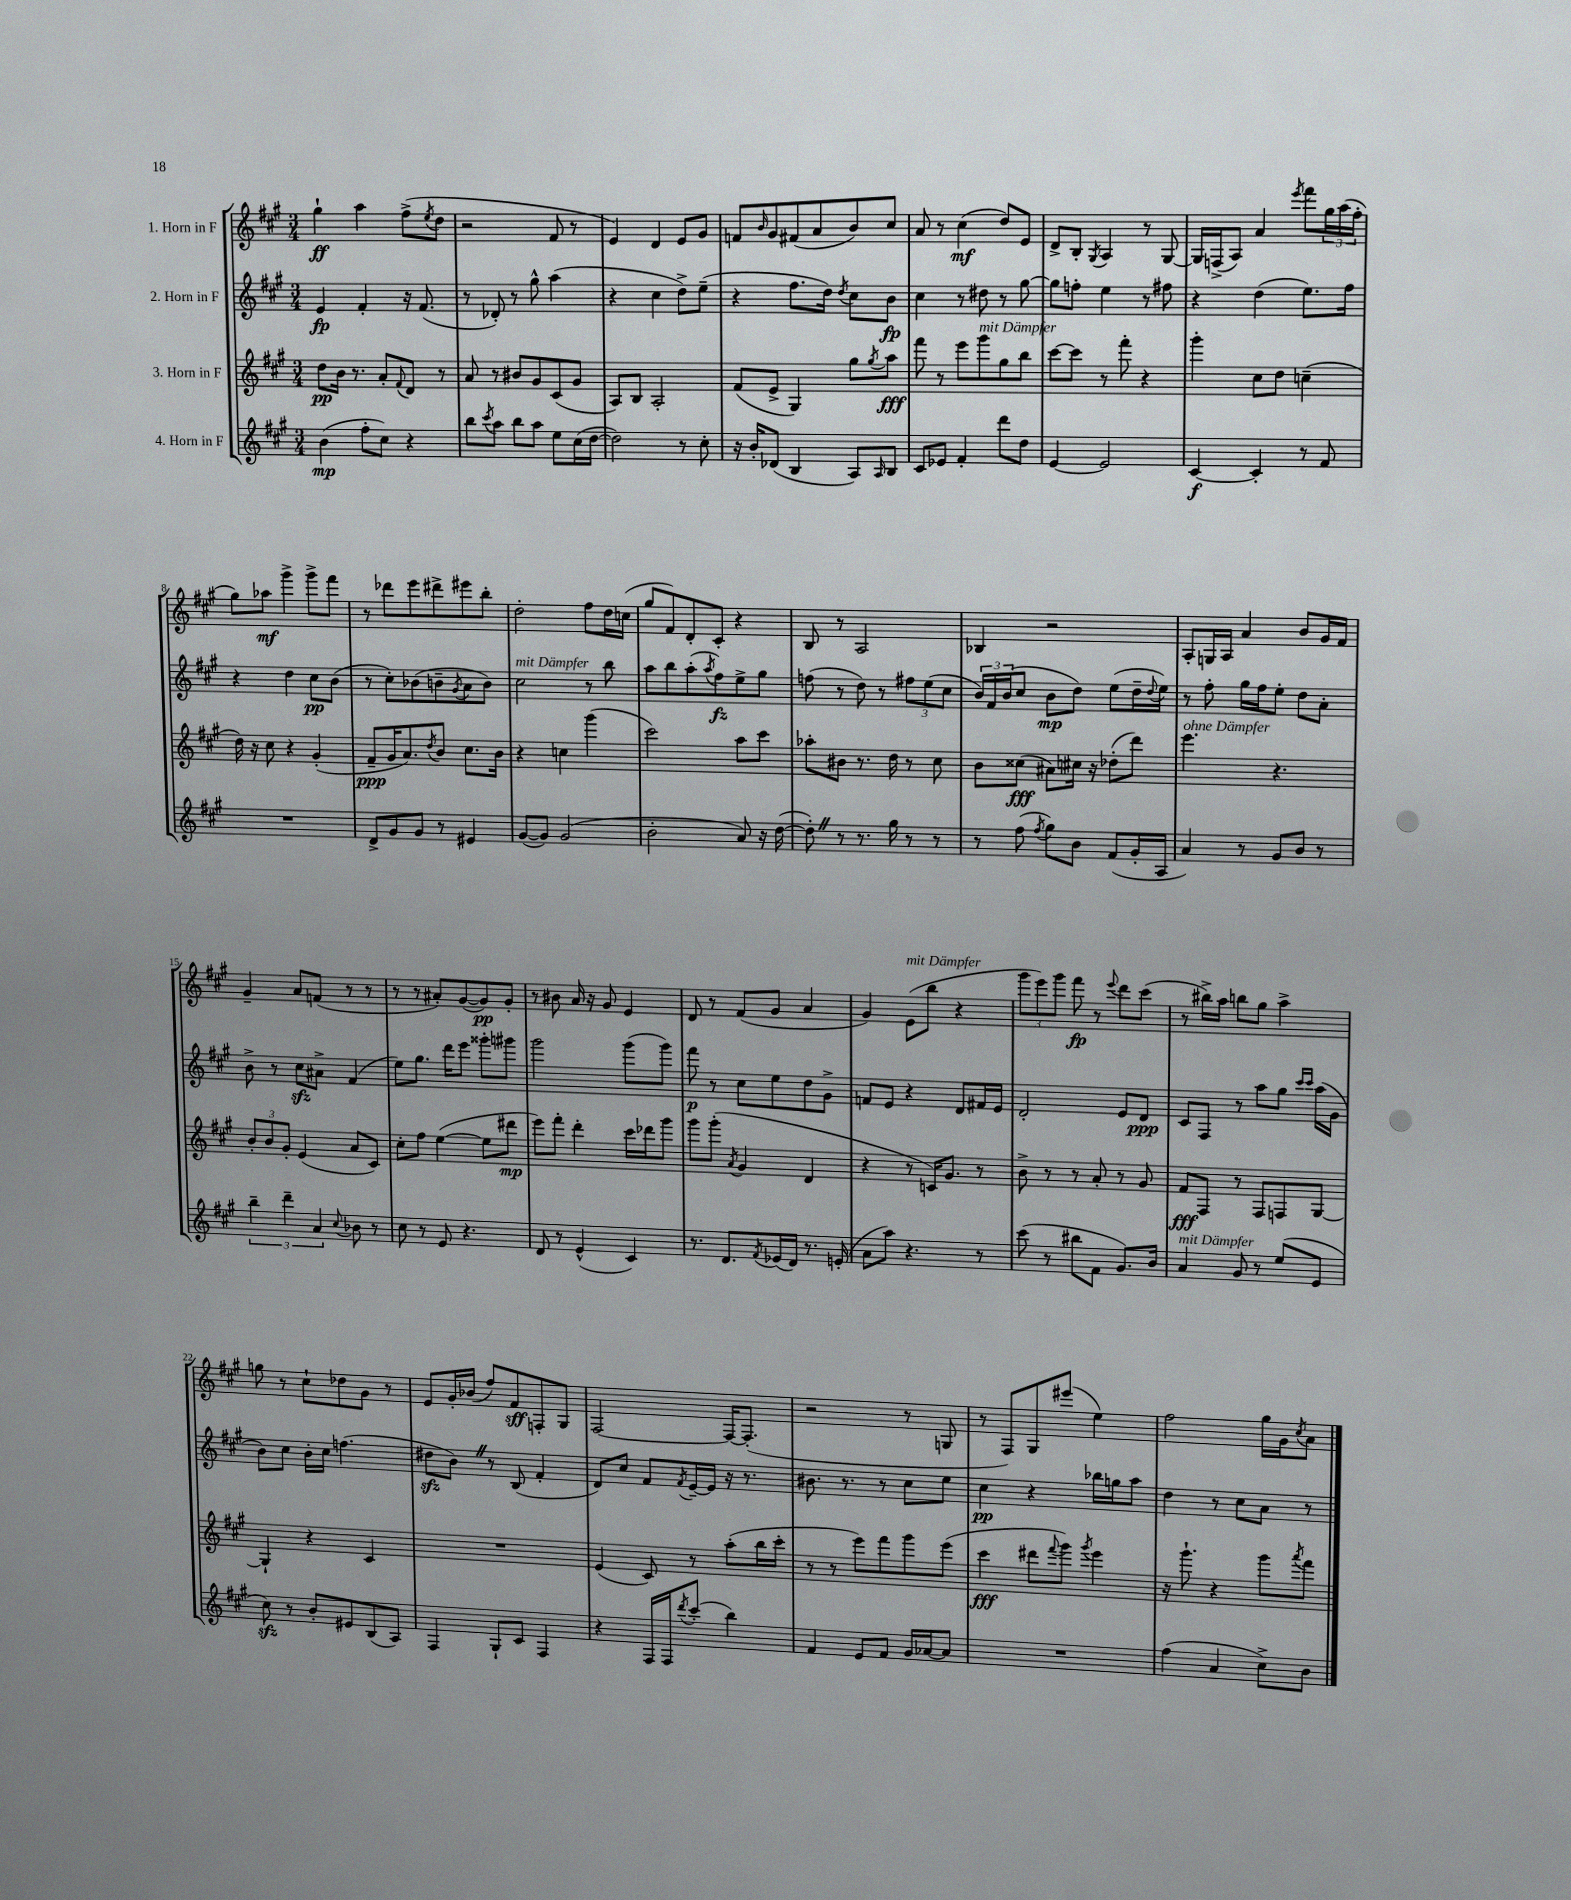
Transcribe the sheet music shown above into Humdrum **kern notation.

**kern	**kern	**kern	**kern
*staff4	*staff3	*staff2	*staff1
*clefG2	*clefG2	*clefG2	*clefG2
*k[f#c#g#]	*k[f#c#g#]	*k[f#c#g#]	*k[f#c#g#]
*M3/4	*M3/4	*M3/4	*M3/4
(4b\	8dd\L	4e/	4gg#`\
.	16b\Jk	.	.
.	8.r	.	.
8ff#'\L	.	4f#'/	4aa\
8cc#\J)	8a'/L	.	.
.	8qqf#/	.	.
4r	8d/J	16r	(8ff#^\L
.	.	(8.f#/	.
.	.	.	8qee/
.	8r	.	8dd\J
=	=	=	=
8bb\L	8a/	8r	2r
8qccc#/	.	.	.
8aa\J	8r	8d-'/)	.
8bb\L	8b#/L	8r	.
8aa\J	8g#/	8gg#^^\	.
8ee\L	(8c#/	(4aa\	8f#/
(16cc#\L	8g#/J	.	8r
[16dd\JJ	.	.	.
=	=	=	=
2dd\])	8A/L)	4r	4e/)
.	8B/J	.	.
.	2A'/	4cc#\	4d/
8r	.	8dd^\L)	8e/L
8cc#'\	.	(8ee~\J	8g#/J
=	=	=	=
16r	(8f#/L	4r	8f/L
16b'/LK	.	.	.
.	.	.	16qqb/
(8d-/J	8e^/J	.	8g#/
4B/	4G#/)	8.ff#\L	(8f#/
.	.	.	8a/
.	.	16dd\Jk)	.
.	.	8qdd/	.
8A/L)	8gg#\L	8cc#\L	8b/)
16qqA/	8qgg#/	.	.
8B/J	8aa\J	8b\J	8cc#/J
=	=	=	=
8c#/L	8fff#\	4cc#\	8a/
8e-/J	8r	.	8r
4f#'/	8eee\L	8r	(4cc#\
.	8ggg#\	8dd#\	.
8ddd\L	8gg#\	8r	8dd/L)
8dd\J	8bb\J	[8gg#\	8e/J
=	=	=	=
[4e/	[8ccc#\L	8gg#\]L	8d^/L
.	8ccc#\]J	8ff'\J	8B'/J
.	.	.	8qG#/
2e/]	8r	4ee\	4A/
.	8fff#'\	.	.
.	4r	8r	8r
.	.	8ff#\	[8G#/
=	=	=	=
[4c#/	4ggg#'\	4r	16G#/]LL
.	.	.	(16F^/J
.	.	.	8A/J)
4c#'/]	8cc#\L	(4dd\	4a/
.	8dd\J	.	.
.	.	.	8qeee/
8r	(4cc~\	8.ee\L)	8fff#\L
8f#/	.	.	24gg#\L
.	.	.	(24aa\
.	.	16ff#\Jk	.
.	.	.	24ff#'\JJ
=	=	=	=
2.r	16dd\)	4r	8gg#\L)
.	16r	.	.
.	8cc#\	.	8aa-\J
.	4r	4dd\	4ggg#^\
.	(4g#'/	8cc#\L	8ggg#^\L
.	.	(8b\J	8fff#\J
=	=	=	=
8d^/L	8f#~/L	8r	8r
8g#/	16g#/K	8cc#'\L)	8ddd-\L
.	8.a/)	.	.
8g#/J	.	(8b-\	8eee\
.	8qdd/	.	.
8r	8b/J	8b~\	8ddd#^\
.	.	8qg#/	.
4e#/	8.cc#\L	8a\	8eee#\
.	.	8b\J)	8bb'\J
.	16b\Jk	.	.
=	=	=	=
([8g#/L	4r	2cc#\	2dd'\
8g#/]J)	.	.	.
(2g#/	4cc\	.	.
.	(4ggg#\	8r	8ff#\L
.	.	8bb\	16dd\L
.	.	.	(16cc\JJ
=	=	=	=
2b'\	2ccc#\)	8aa\L	8gg#/L
.	.	8bb\	8f#/)
.	.	(8aa'\	8d'/
.	.	8qaa/	.
.	.	8ff#\)	8c#'/J
8a/)	8aa\L	8ee^\	4r
16r	8ccc#\J	8gg#\J	.
([16dd\	.	.	.
=	=	=	=
8dd'\])	8aa-'\L	(8ff\	8B/
8r	8b#\J	8r	8r
8.r	8.r	8dd\)	2A/
.	.	8r	.
16gg#\	16dd\	.	.
8r	8r	12ff#\L	.
.	.	(12ee\	.
8r	8cc#\	.	.
.	.	12cc#\J	.
=	=	=	=
8r	8b\L	24b/LL)	4B-/
.	.	24f#/	.
.	.	(24b/J	.
(8ff#\	(8cc##\J	8cc#/J	.
8qff#/	.	.	.
8gg#\L)	8a#\L)	8b\L	2r
8b\J	16cc#\Jk	8dd\J)	.
.	16r	.	.
(8f#/L	(8dd-'\L	(8ee\L	.
16g#'/L	8ddd\J)	16dd~\L	.
.	.	8qqdd/	.
16A/JJ	.	16ee\JJ)	.
=	=	=	=
4a/)	4.eee\	8r	8A'/L
.	.	8ff#'\	16G/L
.	.	.	16A/JJ
8r	.	16gg#\LL	4a/
.	.	16ff#\J	.
8g#/L	4.r	8ee'\J	.
8b/J	.	8dd\L	8b/L
8r	.	8a'\J	16g#/L
.	.	.	16f#/JJ
=	=	=	=
6bb~\	12b'/L	8b^\	4g#~/
.	12b/	.	.
.	.	8r	.
6ddd~\	12g#'/J	.	.
.	(4e/	8cc#\L	8a/L
6a/	.	.	.
.	.	8a#^\J	(8f/J
8qqcc#/	.	.	.
8b-\	8a/L	(4f#/	8r
8r	8c#/J)	.	8r
=	=	=	=
8cc#\	8cc#'\L	8ee\L)	8r
8r	8ff#\J	8.gg#\J	8r
8e/	([4ee\	.	8a#'/L)
.	.	16ddd\LK	.
4.r	.	8eee\J	([8g#/
.	8ee\]L	8ggg##'\L	8g#/])
.	8ddd#\J	8ggg#\J	8g#'/J
=	=	=	=
8d/	8eee\L)	2ggg#\	8r
8r	8fff#'\J	.	8b#\
(4e^^/	4ddd'\	.	16a/
.	.	.	16r
.	.	.	8g#/
4c#/)	16ccc#\LL	(8ggg#\L	4e/
.	16ddd-\J	.	.
.	8ggg#\J	8ggg#\J)	.
=	=	=	=
8.r	8ggg#\L	8fff#\	8d/
.	(8ggg#'\J	8r	8r
8.d/L	.	.	.
.	8qa/	.	.
.	4g#/	8cc#\L	(8f#/L
8qf#/	.	.	.
(16e-/L	.	8ee\	8g#/J
16d/JJ)	.	.	.
8.r	4d/	8dd\	4a/
.	.	8g#^\J	.
(16e'/	.	.	.
=	=	=	=
8a\L	4r	8f/L	4g#/)
8aa\J)	.	8e/J	.
4.r	8r	4r	(8e\L
.	16c/LK)	.	8bb\J
.	8.g#/J	.	.
.	.	8d/L	4r
8r	8r	16f#/L	.
.	.	16e/JJ	.
=	=	=	=
(8ccc#\	8b^\	2d'/	12ggg#\L
.	.	.	12eee\)
8r	8r	.	.
.	.	.	12ggg#\J
8bb#\L	8r	.	8fff#\
8f#\J	8a'/	.	8r
.	.	.	8qqeee/
8.g#/L)	8r	8e/L	8ddd\L
.	8g#/	8d/J	(8ccc#\J
16b/Jk	.	.	.
=	=	=	=
4a/	8f#/L	8c#/L	8r
.	8F#/J	8F#/J	16bb#^\LL)
.	.	.	16aa\JJ
8g#/	8r	8r	8bb\L
8r	8F#/L	8aa\L	8gg#\J
(8ee/L	8F/	8gg#\J	4aa^\
.	.	16qqccc#/LL	.
.	.	16qqccc#/JJ	.
8e/J	[8G#/J	(16aa\LL	.
.	.	16g#\JJ	.
=	=	=	=
8cc#\)	4G#`/]	8b\L)	8gg\
8r	.	8cc#\J	8r
8b'/L	4r	16b'\LL	8cc#`\L
.	.	16cc#\JJ	.
8e#/	.	(4.ff\	8dd-\
(8B/	4c#/	.	8g#\J
8A/J)	.	.	8r
=	=	=	=
4F#/	2.r	8dd#\L	8e/L
.	.	8b\J)	16g#'/L
.	.	.	(16b-/JJ
8G#`/L	.	8r	8ff#/L)
8c#/J	.	(8B/	8f#/
4F#/	.	4f#'/	8F'/
.	.	.	8G#/J
=	=	=	=
4r	(4e/	8d/L)	[2F#/
.	.	8cc#/J	.
16F#/LL	8c#/)	8f#/L	.
16F#/J	.	.	.
8qddd/	.	8qf#/	.
(8ccc#'/J	8r	[16e~/L	.
.	.	16e/]JJ	.
4bb\)	(8aa'\L	16r	16F#/_LK
.	.	8.r	(8.F#'/]J
.	16bb\L	.	.
.	16ccc#'\JJ	.	.
=	=	=	=
4f#/	8r	8.b#\	2r
.	8r	.	.
.	.	8.r	.
8e/L	8eee\L)	.	.
8f#/J	8fff#\	8r	.
16g#/LL	8ggg#\	8cc#\L	8r
[16a-/J	.	.	.
8a-/]J	(8eee\J	8ee\J	8G/
=	=	=	=
2.r	4ccc#\	4cc#\	8r
.	.	.	8F#/L)
.	8ddd#\L	4r	8G#/
.	8qqfff#/	.	.
.	8ggg#\J)	.	(8eee#/J
.	8qggg#/	.	.
.	4eee\	16bb-\LL	4ee\)
.	.	16gg\J	.
.	.	8aa\J	.
=	=	=	=
(4ff#\	16r	4dd\	2ff#\
.	8.ggg#`\	.	.
4a/	4r	8r	.
.	.	8cc#\L	.
8cc#^\L)	8ggg#\L	8a\J	16gg#\LL
.	.	.	16g#\J
.	8qaaa/	.	8qcc#/
8b\J	8fff#\J	8r	8a\J
==	==	==	==
*-	*-	*-	*-
